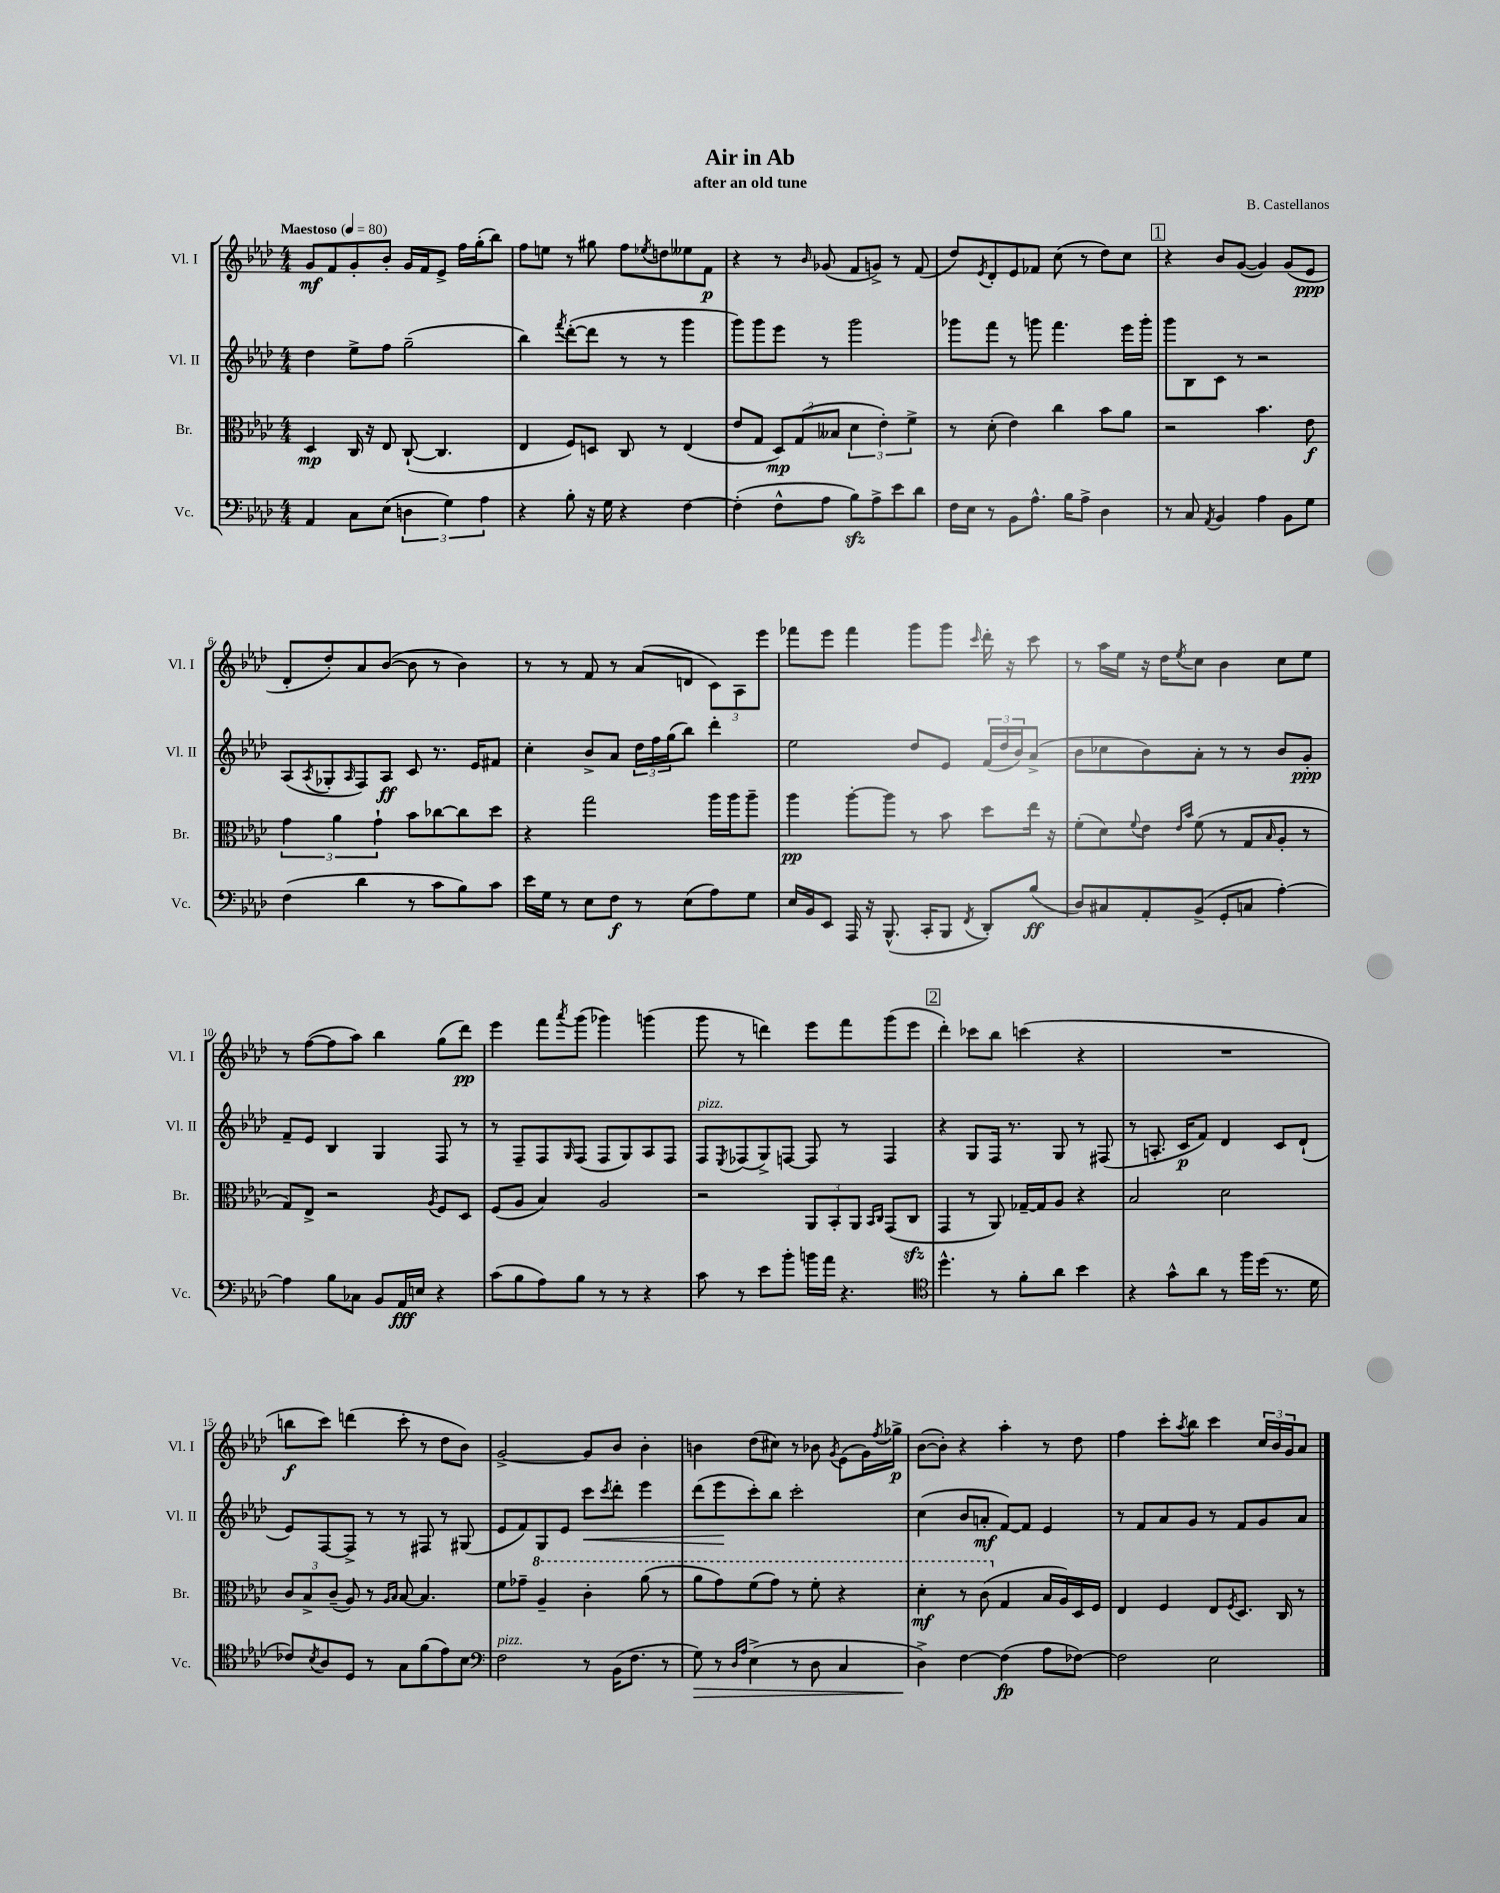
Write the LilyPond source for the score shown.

\header { title = "Air in Ab" composer = "B. Castellanos" subtitle = "after an old tune" }
<<
\new StaffGroup <<
\new Staff = "s0" \with { instrumentName = "Vl. I" shortInstrumentName = "Vl. I" } {
    \clef treble \key aes \major \numericTimeSignature \time 4/4 \tempo "Maestoso" 4 = 80
    g'8\mf f'8 g'8-. bes'8-. g'16 f'16 ees'8-> f''16 g''16-.( bes''8) |
    f''8 e''8 r8 gis''8 f''8 \acciaccatura { ees''8 } d''8 eeses''8 f'8\p |
    r4 r8 \grace { bes'16 } ges'8( f'8 g'8->) r8 f'8( |
    des''8) \acciaccatura { ees'8 } des'8-. ees'8 fes'8 c''8( r8 des''8) c''8 |
    \mark \markup { \box "1" } r4 bes'8 g'8~( g'4) g'8( ees'8\ppp |
    des'8-. des''8-.) aes'8 bes'8~( bes'8 r8 bes'4) |
    r8 r8 f'8 r8 aes'8( d'8 \tuplet 3/2 { c'8) aes8 ees'''8 } |
    fes'''8 ees'''8 fes'''4 g'''8 g'''8 \grace { c'''16 } des'''16-. r16 c'''8 |
    r8 aes''16 ees''16 r16 des''16 \acciaccatura { ees''8 } c''8 bes'4 c''8 ees''8 |
    r8 f''8~( f''8 aes''8) bes''4 g''8( des'''8\pp) |
    ees'''4 f'''8 \acciaccatura { aes'''8 } g'''8( ges'''4) g'''4( |
    g'''8 r8 d'''4) ees'''8 f'''8 g'''8( ees'''8 |
    \mark \markup { \box "2" } des'''4-.) ces'''8 bes''8 c'''4( r4 |
    R1 |
    b''8\f c'''8) d'''4( c'''8-. r8 des''8 bes'8) |
    g'2~-> g'8 bes'8 bes'4-. |
    b'4 des''8( cis''8) r8 bes'8 \acciaccatura { g'8 } ees'8( g'16) \acciaccatura { f''8 } ges''16->\p |
    bes'8~( bes'8-.) r4 aes''4-. r8 des''8 |
    f''4 c'''8-. \acciaccatura { aes''8 } bes''8 c'''4 \tuplet 3/2 { c''16 bes'16 g'16 } aes'8 \bar "|." |
}
\new Staff = "s1" \with { instrumentName = "Vl. II" shortInstrumentName = "Vl. II" } {
    \clef treble \key aes \major \numericTimeSignature \time 4/4
    des''4 ees''8-> f''8 g''2--( |
    bes''4) \acciaccatura { f'''8 } des'''8~-.( des'''8 r8 r8 g'''4 |
    g'''8) g'''8 ees'''8 r8 g'''2 |
    ges'''8 f'''8 r8 g'''8 f'''4. ees'''16 g'''16-. |
    \mark \markup { \box "1" } g'''8 bes8 c'8 r8 r2 |
    aes8( \acciaccatura { aes8 } ges8-. \grace { aes16 } f8) aes8\ff c'8 r8. ees'16 fis'8 |
    c''4-. bes'8-> aes'8 \tuplet 3/2 { des''16 f''16 g''16( } bes''8) des'''4-. |
    ees''2 des''8 ees'8 \tuplet 3/2 { f'16( des''16 bes'16) } aes'8->( |
    bes'8 ces''8 bes'8) aes'8-. r8 r8 bes'8 g'8-.\ppp |
    f'8-- ees'8 bes4 g4 f8 r8 |
    r8 f8-- f8 \grace { g16 } f8( f8 g8) aes8 f8 |
    f8^\markup { \italic "pizz." } \acciaccatura { ees8 } fes8( g8->) f8~ f8 r8 f4 |
    \mark \markup { \box "2" } r4 g8 f16 r8. g8 r8 fis8( |
    r8 a8.-. c'16\p f'8) des'4 c'8 des'8-!( |
    ees'8) f8~ f8-> r8 r8 fis8 r8 gis8( |
    ees'8 f'8) g8 ees'8 c'''8\< \acciaccatura { c'''8 } des'''8-. ees'''4 |
    des'''8( ees'''8\! c'''8-.) bes''8 c'''2-. |
    c''4( bes'8 a'8-.\mf f'8~) f'8 ees'4 |
    r8 f'8 aes'8 g'8 r8 f'8 g'8 aes'8 \bar "|." |
}
\new Staff = "s2" \with { instrumentName = "Br." shortInstrumentName = "Br." } {
    \clef alto \key aes \major \numericTimeSignature \time 4/4
    des4\mp c16 r16 ees8 c8~-!( c4. |
    ees4 f8) d8 c8 r8 ees4( |
    ees'8 g8 \tuplet 3/2 { des8\mp) g8( beses8 } \tuplet 3/2 { des'4 ees'4-.) f'4-> } |
    r8 des'8-.( ees'4) c''4 bes'8 aes'8 |
    \mark \markup { \box "1" } r2 bes'4. ees'8\f |
    \tuplet 3/2 { g'4 aes'4 g'4-! } bes'8 ces''8~ ces''8 des''8 |
    r4 g''2 aes''16 aes''16 aes''8-- |
    aes''4\pp aes''8~-. aes''8 r8 bes'8 des''8 ees''16 r16 |
    f'8-.( des'8) \appoggiatura { f'8 } ees'8 \grace { ees'16 bes'16 } f'8( r8 g8 \grace { bes16 } aes8-. r8 |
    g8) ees8-> r2 \acciaccatura { aes8 } f8 des8 |
    f8( aes8 bes4) aes2 |
    r2 \tuplet 3/2 { aes,8 bes,8-. aes,8 } \grace { bes,16 c16 } g,8( c8\sfz |
    \mark \markup { \box "2" } g,4 r8 aes,8) ges16~-- ges16 aes8 r4 |
    bes2 des'2 |
    \tuplet 3/2 { c'8 bes8-> c'8--( } aes8) r8 \grace { aes16 bes16 } bes8~ bes4. |
    f'8 ges'8-- \ottava #1 aes'4-- c''4-. aes''8( r8 |
    aes''8 g''8) f''8( g''8) r8 f''8-. r4 |
    des''4-.\mf r8 c''8( \ottava #0 g4 bes16 aes16) des16 f16 |
    ees4 f4 ees8 \acciaccatura { f8 } des8. c16 r8 \bar "|." |
}
\new Staff = "s3" \with { instrumentName = "Vc." shortInstrumentName = "Vc." } {
    \clef bass \key aes \major \numericTimeSignature \time 4/4
    aes,4 c8 ees8( \tuplet 3/2 { d4 g4) aes4 } |
    r4 bes8-. r16 g16 r4 f4~ |
    f4-.( f8-^ aes8 bes8\sfz) aes8-> ees'8 des'8 |
    f16 ees16 r8 bes,8 aes8.-^ bes16 aes8-> des4 |
    \mark \markup { \box "1" } r8 c8 \acciaccatura { aes,8 } bes,4 aes4 bes,8 g8 |
    f4( des'4 r8 c'8 bes8) c'8 |
    ees'16 g16 r8 ees8 f8\f r8 ees8( aes8) g8 |
    ees16 bes,16 ees,8 aes,,16 r16 bes,,8.-^( c,16-. bes,,8 \acciaccatura { f,8 } des,8-.) bes8\ff( |
    des8) cis8 aes,8-. bes,8->( g,8-. c8 aes4~-.) |
    aes4 bes8 ces8 bes,8 aes,16\fff e16 r4 |
    c'8( bes8 aes8) bes8 r8 r8 r4 |
    c'8 r8 ees'8 bes'8-. b'16 aes'16 r4. |
    \mark \markup { \box "2" } \clef tenor des''4.-^ r8 f'8-. aes'8 bes'4 |
    r4 g'8-^ aes'8 r8 f''16 des''16( r8. des'16 |
    ces'8) \acciaccatura { bes8 } aes8 des8 r8 g8 f'8( ees'8) bes8 |
    \clef bass f2^\markup { \italic "pizz." } r8 bes,16( f8. r8 |
    g8\>) r8 \grace { des16 aes16 } ees4->( r8 des8 c4 |
    des4->\!) f4~ f4\fp( aes8 fes8~) |
    fes2 ees2 \bar "|." |
}
>>
>>
